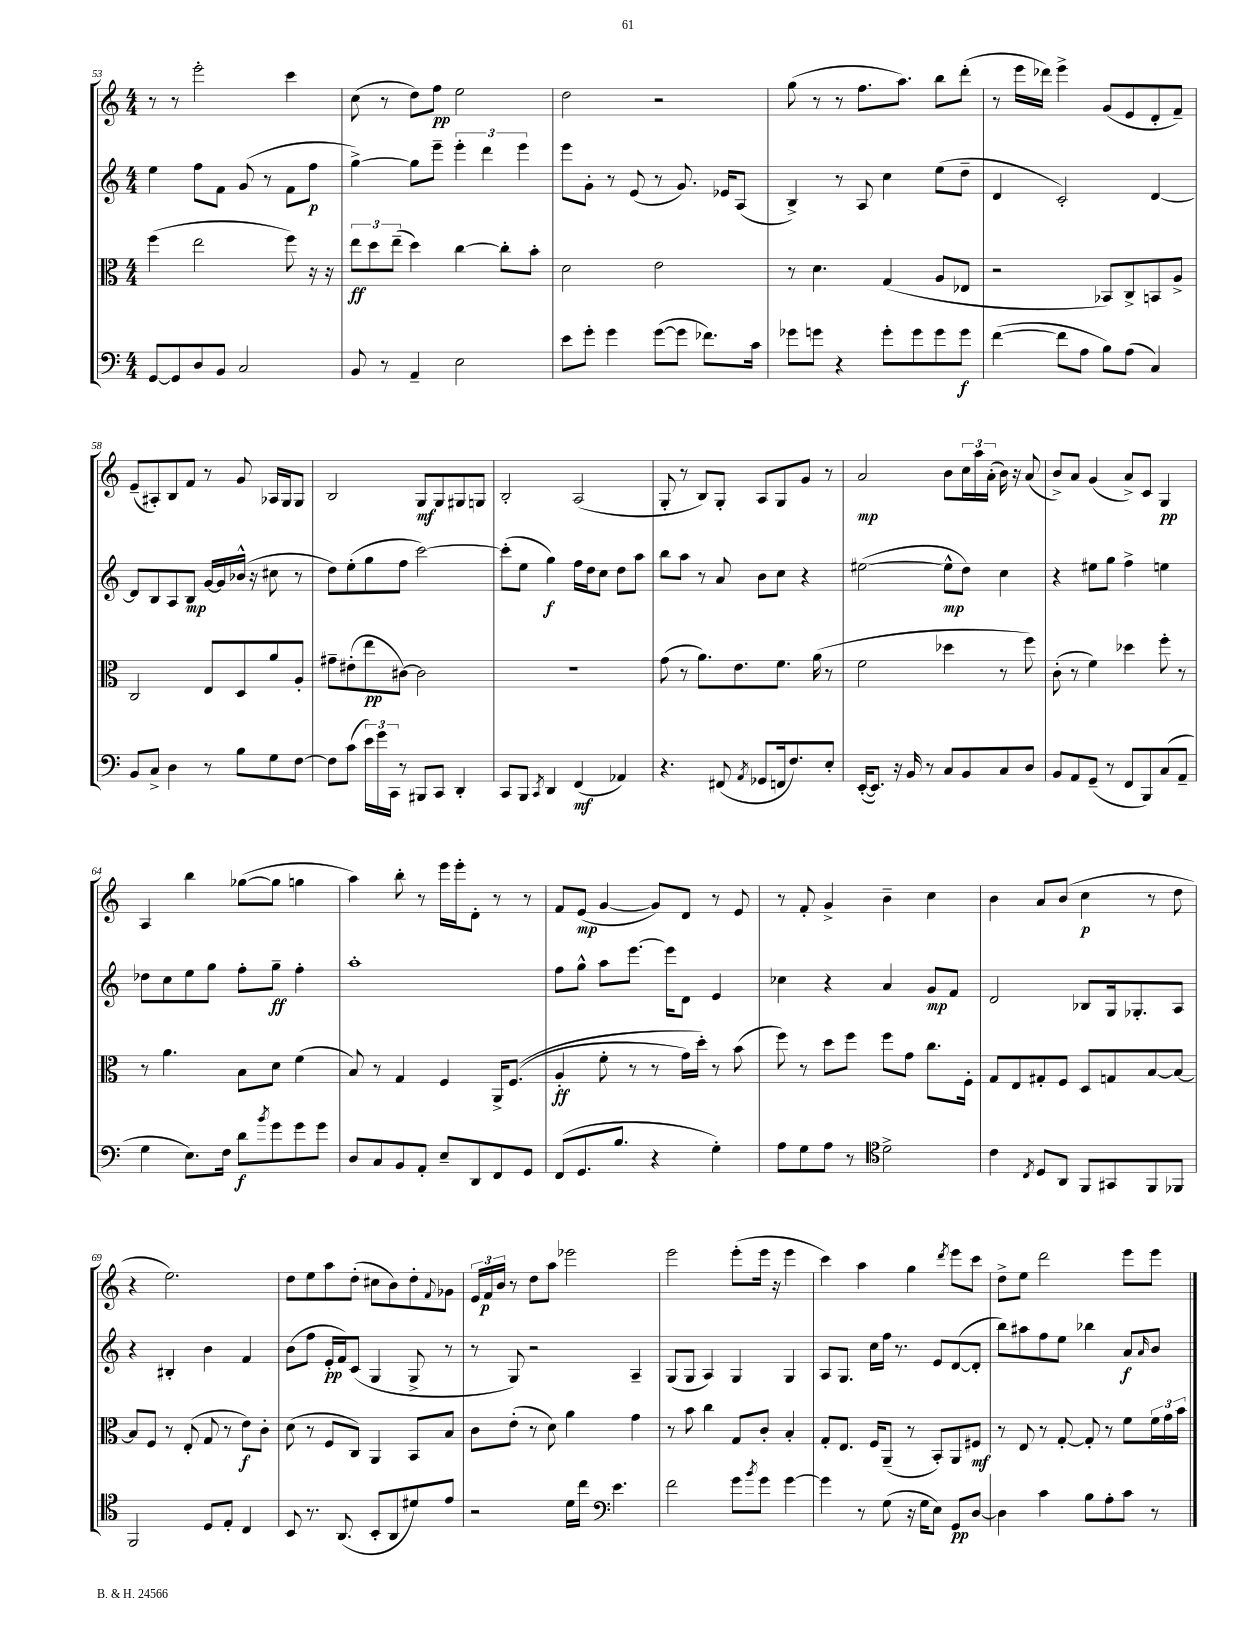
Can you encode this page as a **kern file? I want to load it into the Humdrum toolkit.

**kern	**kern	**kern	**kern
*staff4	*staff3	*staff2	*staff1
*clefF4	*clefC3	*clefG2	*clefG2
*k[]	*k[]	*k[]	*k[]
*M4/4	*M4/4	*M4/4	*M4/4
[8GG/L	(4ff\	4ee\	8r
8GG/]	.	.	8r
8D/	2ee\	8ff\L	2eee'\
8BB/J	.	8f\J	.
2C/	.	(8g/	.
.	.	8r	.
.	8ff\)	8f\L	4ccc\
.	16r	8ff\J	.
.	16r	.	.
=	=	=	=
8BB/	12ee\L	[4gg^\)	(8cc\
.	12dd\	.	.
8r	.	.	8r
.	(12ee~\J	.	.
4AA~/	4dd\)	8gg\]L	8dd\L)
.	.	8eee~\J	8ff\J
2E\	[4cc\	6eee'\	2ee\
.	.	6ddd\	.
.	8cc'\]L	.	.
.	.	6eee\	.
.	8b'\J	.	.
=	=	=	=
8e\L	2d\	8eee\L	2dd\
8g'\J	.	8g'\J	.
4g\	.	8r	.
.	.	(8e/	.
([8g\L	2e\	8r	2r
8g\]J	.	8.g/)	.
8.f-\L)	.	.	.
.	.	16e-/LK	.
.	.	(8A/J	.
16c\Jk	.	.	.
=	=	=	=
8g-\L	8r	4B^/)	(8gg\
8g\J	4.d\	.	8r
4r	.	8r	8r
.	.	8A/	8.ff\L
8g'\L	(4G/	4cc\	.
.	.	.	8.aa\J)
8g\	.	.	.
8g\	8A/L	(8ee\L	8bb\L
8g\J	8E-/J	8dd~\J	(8ddd'\J
=	=	=	=
([4f\	2r	4d/	8r
.	.	.	16eee\LL
.	.	.	16ddd-\JJ)
8f\]L	.	2c'/)	4eee^\
8A\J	.	.	.
8B\L)	8BB-/L)	.	(8g/L
(8A\J	8C^/	.	8e/
4C/)	8BB/	[4d/	8d'/
.	8A^/J	.	8f~/J)
=	=	=	=
8BB/L	2C/	8d/]L	(8e~/L
8C^/J	.	8B/	8A#'/)
4D\	.	8A/	8B/
.	.	8B/J	8f/J
8r	8E/L	[16g/LL	8r
.	.	16g/]	.
8B\L	8D/	(16b-^^/JJ	8g/
.	.	16r	.
8G\	8a/	8cc#\	16A-/LL
.	.	.	16G/J
[8F\J	8A'/J	8r	8G/J
=	=	=	=
8F\]L	8g#~\L	8dd\L)	2B/
(8c\J	(8e#'\	(8ee'\	.
24e\LL)	8ee\	8gg\	.
24g\	.	.	.
24CC\JJ	.	.	.
8r	[8c#\J)	8ff\J	.
8BBB#/L	2c#\]	[2ccc\)	8G/L
8CC/J	.	.	8G/
4DD'/	.	.	8G#/
.	.	.	8G/J
=	=	=	=
8CC/L	1r	(8ccc'\]L	2B'/
8BBB/J	.	8ee\J	.
8qCC/	.	.	.
4DD/	.	4gg\)	.
(4FF/	.	16ff\LL	(2A/
.	.	16dd\J	.
.	.	8cc\J	.
4AA-/)	.	8dd\L	.
.	.	8aa\J	.
=	=	=	=
4.r	(8g\	8bb\L	8G'/
.	8r	8aa\J	8r
.	8.a\L)	8r	8B/L)
(8FF#/	.	8a/	8G'/J
.	8.e\	.	.
8qAA/	.	.	.
8GG-/L	.	8b\L	8A/L
16FF/k	8.f\J	8cc\J	8G/
8.F/)	.	.	.
.	.	4r	8g/J
.	(16a\	.	.
8E'/J	8r	.	8r
=	=	=	=
([16EE'/LK	2f\	([2ee#\	2a/
8.EE/]J)	.	.	.
16r	.	.	.
16BB/	.	.	.
8r	.	.	.
8C/L	4dd-\	8ee#^^\]L	8b\L
8BB/	.	8dd\J)	24cc\L
.	.	.	24aa\
.	.	.	(24a'\JJ
8C/	8r	4cc\	16b\)
.	.	.	16r
8D/J	8ff\)	.	(8a/
=	=	=	=
8BB/L	(8c'\	4r	8b^/L)
8AA/	8r	.	8a/J
(8GG~/J	4f\)	8ee#\L	(4g/
8r	.	8gg\J	.
8FF/L	4dd-\	4ff^\	8a^/L)
8BBB/)	.	.	8c/J
(8C/	8ff'\	4ee\	4G/
8AA~/J	8r	.	.
=	=	=	=
4G\	8r	8dd-\L	4A/
.	4.a\	8cc\	.
8.E\L)	.	8ee\	4bb\
.	.	8gg\J	.
16F\Jk	.	.	.
8d\L	8B\L	8ff'\L	([8gg-\L
8qb/	.	.	.
8g\	8d\J	8gg~\J	8gg-\]J
8g\	(4f\	4ff'\	4gg\
8g\J	.	.	.
=	=	=	=
8D/L	8B/)	1aa'	4aa\)
8C/	8r	.	.
8BB/	4G/	.	8bb'\
8AA'/J	.	.	8r
8E~/L	4F/	.	16eee\LL
.	.	.	16eee'\J
8DD/	.	.	8d'\J
8FF/	16AA^/LK	.	8r
.	&((8.F/J	.	.
8GG/J	.	.	8r
=	=	=	=
(8FF/L	4A'/	8ff\L	8f/L
8.GG/	.	8gg^^\J	(8e/J
.	8f'\	8aa\L	[4g/
8.B/J	.	.	.
.	8r	[8.eee\J	.
4r	8r	.	8g/]L)
.	.	16eee\]LK	.
.	16g\LL)	8d\J	8d/J
.	16dd'\JJ&)	.	.
4G'\)	8r	4e/	8r
.	(8b\	.	8e/
=	=	=	=
8A\L	8ff\)	4cc-\	8r
8G\	8r	.	8f'/
8A\J	8dd\L	4r	4g^/
8r	8ff\J	.	.
*clefC4	*	*	*
2d^\	8ff\L	4a/	4b~\
.	8g\J	.	.
.	8.cc\L	8g/L	4cc\
.	.	8f/J	.
.	16F'\Jk	.	.
=	=	=	=
4c\	8G/L	2d/	4b\
.	8E/	.	.
8qC/	.	.	.
8D/L	8G#'/	.	8a/L
8AA/J	8F/J	.	(8b/J
8FF/L	8D/L	8B-/L	4cc\
8GG#/	8G/	16G/k	.
.	.	8.G-'/	.
8FF/	[8B/	.	8r
8FF-/J	8B/_J	8A/J	8dd\
=	=	=	=
2FF/	8B/]L	4r	4r
.	8F/J	.	.
.	8r	4B#'/	2.ee\)
.	(8E'/	.	.
8D/L	8G/	4b\	.
8E'/J	8r	.	.
4C/	8e\L)	4f/	.
.	8c'\J	.	.
=	=	=	=
8BB/	(8d\	(8b\L	8dd\L
8.r	8r	8ff\J	8ee\
.	8F/L	16e'/LL	8aa\
(8.AA/	.	16f/J)	.
.	8C/J)	(8c/J	(8dd'\J
8BB'/L	4AA/	4G/	8cc#\L
8AA/	.	.	8b\)
8d#/)	8BB/L	8G^/	8dd'\
.	.	.	8qqf/
8e/J	8B/J	8r	8g-\J
=	=	=	=
2r	8c\L	8r	24e/LL
.	.	.	24f/
.	.	.	24b/JJ
.	(8e'\J	8G/)	8r
.	8r	2r	8dd\L
.	8d\)	.	8aa\J
16d\LL	4a\	.	2eee-\
16cc\JJ	.	.	.
*clefF4	*	*	*
4.e\	.	.	.
.	4g\	4A~/	.
=	=	=	=
2f\	8r	(8G/L	2eee\
.	8b\	8G/J	.
.	4cc\	4A/)	.
8g\L	8G/L	4G/	(8eee'\L
8qb/	.	.	.
8g\J	8c'/J	.	16eee\Jk
.	.	.	16r
[4g\	4B'/	4G/	4eee\
=	=	=	=
4g\]	8G'/L	8A/L	4ccc\)
.	8.E/J	8.G/J	.
8r	.	.	4aa\
.	16F/LK	16cc\LL	.
(8G\	(8AA~/J	16ff\JJ	.
.	.	8.r	.
16r	8r	.	4gg\
16G\LK	.	.	.
8E\J)	8BB'/L)	8e/L	.
.	.	.	8qddd/
8GG/L	8AA/	([8d/	8eee\L
[8D/J	8F#/J	8d'/]J	8ccc\J
=	=	=	=
4D\]	8r	8bb\L)	8dd^\L
.	8E/	8aa#\	8ee\J
4c\	8r	8ff\	2ddd\
.	[8G'/	8ee\J	.
8B\L	8G'/]	4bb-\	.
8A'\	8r	.	.
8c\J	8f\L	8a/L	8eee\L
.	.	16qqa/	.
8r	24f\L	8b/J	8eee\J
.	24g\	.	.
.	24b\JJ	.	.
==	==	==	==
*-	*-	*-	*-
